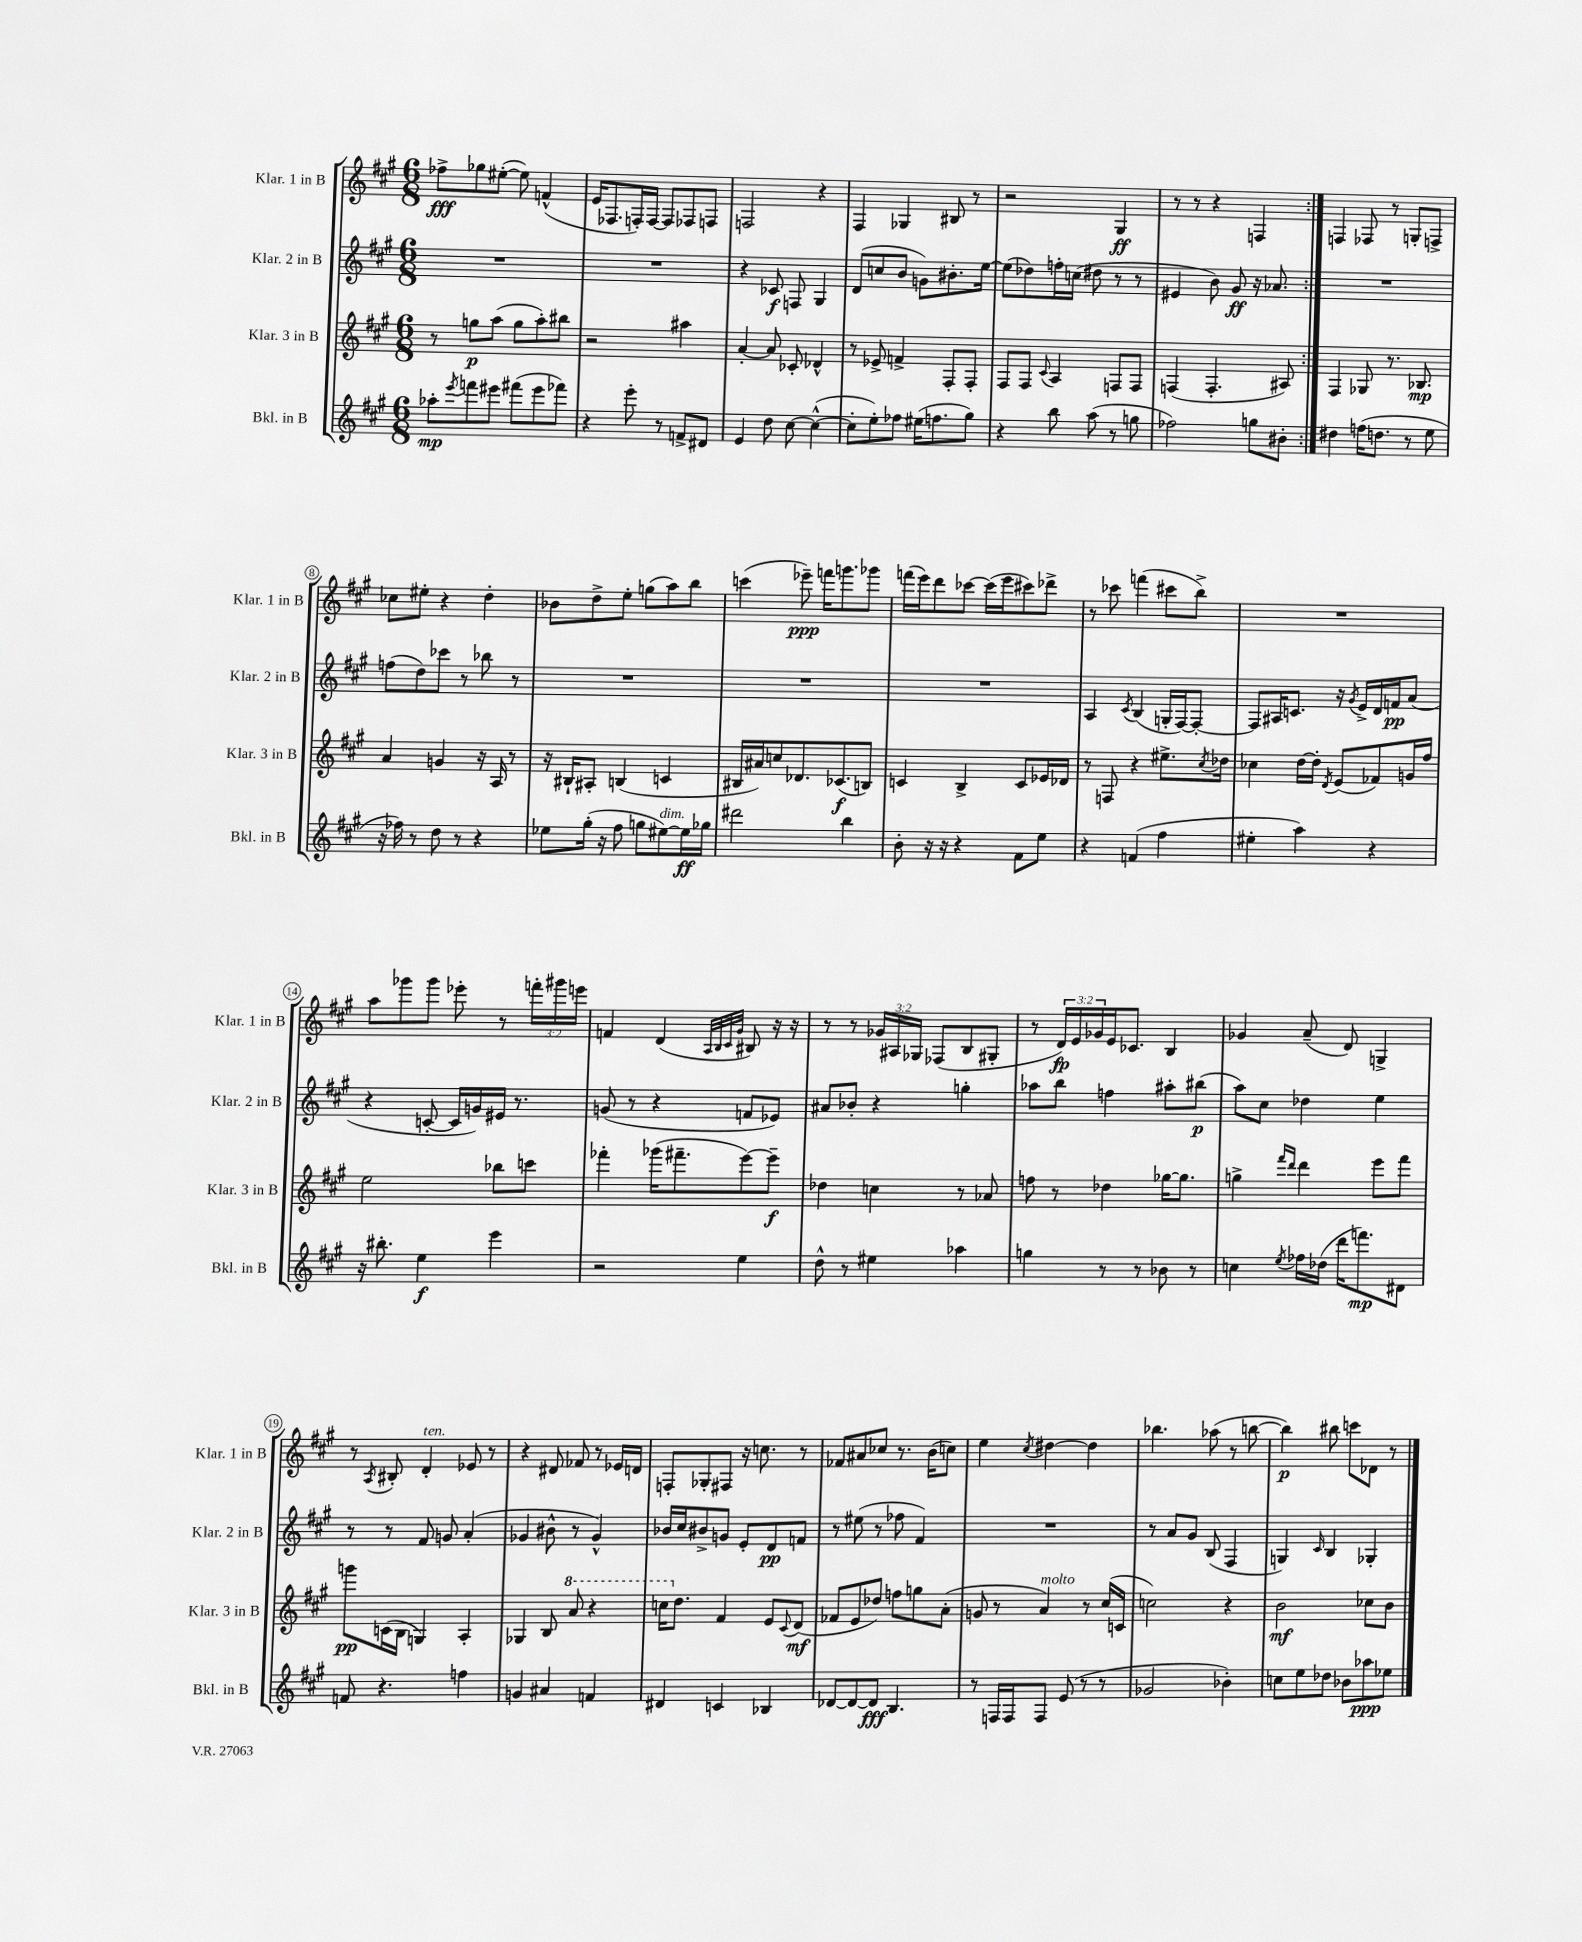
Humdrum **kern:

**kern	**dynam	**kern	**dynam	**kern	**dynam	**kern	**dynam
*part4	*part4	*part3	*part3	*part2	*part2	*part1	*part1
*staff4	*staff4	*staff3	*staff3	*staff2	*staff2	*staff1	*staff1
*I"Bkl. in B	*	*I"Klar. 3 in B	*	*I"Klar. 2 in B	*	*I"Klar. 1 in B	*
*I'Bkl. in B	*	*I'Klar. 3 in B	*	*I'Klar. 2 in B	*	*I'Klar. 1 in B	*
*clefG2	*	*clefG2	*	*clefG2	*	*clefG2	*
*k[f#c#g#]	*	*k[f#c#g#]	*	*k[f#c#g#]	*	*k[f#c#g#]	*
*M6/8	*	*M6/8	*	*M6/8	*	*M6/8	*
=1	=1	=1	=1	=1	=1	=1	=1
8aa-X'\L	mp	8r	.	2.r	.	8ff-X^\L	fff
8qeee/	.	.	.	.	.	.	.
8fffn\	.	8ggn\L	p	.	.	8gg-X\	.
8eee#X\J	.	(8aa\J	.	.	.	([8ee#X'\J	.
(8fff#X\L	.	8gg\L	.	.	.	8ee#\])	.
8eee#\	.	8aa'\)	.	.	.	(4fn^^/	.
8fff-X\J)	.	8bb#X\J	.	.	.	.	.
=2	=2	=2	=2	=2	=2	=2	=2
4r	.	2r	.	2.r	.	16e/KL	.
.	.	.	.	.	.	8.F-X/	.
8eee'\	.	.	.	.	.	16Fn'/L)	.
.	.	.	.	.	.	[16F/JJ	.
8r	.	.	.	.	.	8F/L]	.
8fn^/L	.	4aa#X\	.	.	.	8F-X/	.
8d#X/J	.	.	.	.	.	8Fn/J	.
=3	=3	=3	=3	=3	=3	=3	=3
4e/	.	[4a'/	.	4r	.	2Fn/	.
8dd\	.	8a/]	.	8c-X/	f	.	.
[8cc#\	.	8c-X'/	.	8Fn/	.	.	.
(4cc#^^\_	.	4d-X^^/	.	4G#/	.	4r	.
=4	=4	=4	=4	=4	=4	=4	=4
8cc#'\L]	.	8r	.	(8d/L	.	4F#/	.
8ee'\)	.	8e-X^/	.	8ccn/	.	.	.
8ff-X\J	.	4fn^/	.	8b/J	.	4G-X/	.
(16ee#X\KL	.	.	.	8gn\L)	.	.	.
8.ffn\	.	.	.	.	.	.	.
.	.	8F#'/L	.	8.b#X'\	.	8B#X/	.
8gg#\J)	.	8F#'/J	.	.	.	8r	.
.	.	.	.	[16ee\Jk	.	.	.
=5	=5	=5	=5	=5	=5	=5	=5
4r	.	8F#/L	.	(8ee\L]	.	2r	.
.	.	8F#/J	.	8dd-X\)	.	.	.
.	.	8qqc#/	.	.	.	.	.
8bb\	.	4A/	.	16ffn'\L	.	.	.
.	.	.	.	(16ccn\JJ	.	.	.
(8aa\	.	.	.	8dd#X\	.	.	.
8r	.	8Fn/L	.	8r	.	4G#/	ff
8ggn\	.	8F/J	.	8r	.	.	.
=6	=6	=6	=6	=6	=6	=6	=6
2ff-X\)	.	(4Fn/	.	4e#X/	.	8r	.
.	.	.	.	.	.	8r	.
.	.	4.F'/	.	8b\)	.	4r	.
.	.	.	.	8g#/	ff	.	.
8ggn\L	.	.	.	16r	.	4Fn/	.
.	.	.	.	8.a-X/	.	.	.
8b#X'\J	.	8A#X/)	.	.	.	.	.
=7:|!	=7:|!	=7:|!	=7:|!	=7:|!	=7:|!	=7:|!	=7:|!
4dd#X\	.	4F#/	.	2.r	.	4Fn/	.
(16ffn\KL	.	8G-X/	.	.	.	8F-X/	.
8.ddn\J	.	.	.	.	.	.	.
.	.	8.r	.	.	.	8r	.
8r	.	.	.	.	.	8Gn'/L	.
.	.	8.B-X/	mp	.	.	.	.
8ee\	.	.	.	.	.	8Fn^/J	.
!!LO:LB:g=z
=8	=8	=8	=8	=8	=8	=8	=8
16r	.	4a/	.	(8ffn\L	.	8cc-X\L	.
16ff-X\)	.	.	.	.	.	.	.
8r	.	.	.	8dd\)	.	8ee#X'\J	.
8dd\	.	4gn/	.	8ccc-X\J	.	4r	.
8r	.	.	.	8r	.	.	.
4r	.	16r	.	8bb-X\	.	4dd'\	.
.	.	16A/	.	.	.	.	.
.	.	8r	.	8r	.	.	.
=9	=9	=9	=9	=9	=9	=9	=9
8ee-X\L	.	16r	.	2.r	.	8b-X\L	.
.	.	16B#X`/KL	.	.	.	.	.
(16gg#'\Jk	.	8A#X'/J	.	.	.	8dd^\	.
16r	.	.	.	.	.	.	.
8ff#\	.	(4Bn/	.	.	.	8ee'\J	.
8ggn\L	.	.	.	.	.	(8ggn\L	.
!LO:TX:a:i:t=dim.	!	!	!	!	!	!	!
[8ee#X\)	.	4cn/	.	.	.	8aa\)	.
16ee#\L]	ff	.	.	.	.	8bb\J	.
16gg-X\JJ	.	.	.	.	.	.	.
=10	=10	=10	=10	=10	=10	=10	=10
2ddd#X\	.	16B#X/LL	.	2.r	.	(4cccn\	.
.	.	16a#X/J)	.	.	.	.	.
.	.	8ccn/	.	.	.	.	.
.	.	8.d-X/	.	.	.	8eee-X~\)	ppp
.	.	.	.	.	.	16fffn\KL	.
.	.	(8.c-X/	f	.	.	8.gggn\	.
4bb\	.	.	.	.	.	.	.
.	.	8Bn/J)	.	.	.	8ggg-X\J	.
=11	=11	=11	=11	=11	=11	=11	=11
8b'\	.	4cn/	.	2.r	.	(16fffn\LL	.
.	.	.	.	.	.	16eee\J)	.
16r	.	.	.	.	.	8ddd\	.
16r	.	.	.	.	.	.	.
4r	.	4B^/	.	.	.	[8ccc-X\J	.
.	.	.	.	.	.	(16ccc-\LL]	.
.	.	.	.	.	.	16eee\J	.
8f#\L	.	8c/L	.	.	.	8ccc#X\)	.
8ee\J	.	16e-X/L	.	.	.	8ddd-X^\J	.
.	.	16d-X/JJ	.	.	.	.	.
=12	=12	=12	=12	=12	=12	=12	=12
4r	.	8r	.	4A/	.	8r	.
.	.	8Fn/	.	.	.	8ccc-X\	.
.	.	.	.	8qc#/	.	.	.
(4fn/	.	4r	.	(4B/	.	(4fffn\	.
4ff#\	.	8.ee#X^\L	.	16Gn'/LL	.	8ccc#X\L	.
.	.	.	.	[16F#/J)	.	.	.
.	.	.	.	8F#'/J_	.	8bb^\J)	.
.	.	8qcc#/	.	.	.	.	.
.	.	16dd-X\Jk	.	.	.	.	.
=13	=13	=13	=13	=13	=13	=13	=13
4ee#X'\	.	4cc-X\	.	8F#/L]	.	2.r	.
.	.	.	.	16A#X/K	.	.	.
.	.	.	.	8.cn/J	.	.	.
4aa\)	.	[16dd\LL	.	.	.	.	.
.	.	16dd'\JJ]	.	.	.	.	.
.	.	8qd/	.	.	.	.	.
.	.	(8e/L	.	16r	.	.	.
.	.	.	.	8qg#/	.	.	.
.	.	.	.	16e^/LL	.	.	.
4r	.	8f-X/)	.	16d/	.	.	.
.	.	.	.	16fn/J	pp	.	.
.	.	16gn/L	.	(8a/J	.	.	.
.	.	16ff#/JJ	.	.	.	.	.
!!LO:LB:g=z
=14	=14	=14	=14	=14	=14	=14	=14
16r	.	2ee\	.	4r	.	8aa\L	.
8.bb#X'\	.	.	.	.	.	.	.
.	.	.	.	.	.	8ggg-X\	.
4ee\	f	.	.	[8cn'/	.	8ggg-\J	.
.	.	.	.	16c/LL]	.	8eee-X'\	.
.	.	.	.	16gn/)	.	.	.
4eee\	.	8bb-X\L	.	16e#X/JJ	.	8r	.
.	.	.	.	8.r	.	.	.
.	.	8cccn\J	.	.	.	24fffn'\LL	.
.	.	.	.	.	.	24ggg#X\	.
.	.	.	.	.	.	24eeen\JJ	.
=15	=15	=15	=15	=15	=15	=15	=15
2r	.	4fff-X'\	.	(8gn/	.	4fn/	.
.	.	.	.	8r	.	.	.
.	.	(16ggg-X\KL	.	4r	.	(4d/	.
.	.	8.fff#X~\	.	.	.	.	.
.	.	.	.	.	.	32qqA/LLL	.
.	.	.	.	.	.	32qqB/	.
.	.	.	.	.	.	32qqc#/	.
.	.	.	.	.	.	32qqg#/JJJ	.
4ee\	.	[8eee\)	.	8fn/L	.	8B#X/)	.
.	.	8eee~\J]	f	8e-X/J)	.	16r	.
.	.	.	.	.	.	16r	.
=16	=16	=16	=16	=16	=16	=16	=16
8dd^^\	.	4dd-X\	.	8a#X/L	.	8r	.
8r	.	.	.	8b-X'/J	.	8r	.
4ee#X\	.	4ccn\	.	4r	.	24g-X/LL	.
.	.	.	.	.	.	24A#X/	.
.	.	.	.	.	.	24G-X/JJ	.
.	.	.	.	.	.	(8F-X/L	.
4aa-X\	.	8r	.	4ggn'\	.	8B/	.
.	.	8a-X/	.	.	.	8G#X'/J	.
=17	=17	=17	=17	=17	=17	=17	=17
4ggn\	.	8ffn\	.	8aa-X\L	.	8r	.
.	.	8r	.	8bb\J	.	24d/LL)	fp
.	.	.	.	.	.	24e/	.
.	.	.	.	.	.	24g-X/	.
8r	.	4dd-X\	.	4ffn\	.	16e/J	.
.	.	.	.	.	.	8.c-X/J	.
8r	.	.	.	.	.	.	.
8b-X\	.	[16gg-X\KL	.	8aa#X'\L	.	4B/	.
.	.	8.gg-\J]	.	.	.	.	.
8r	.	.	.	(8bb#X\J	p	.	.
=18	=18	=18	=18	=18	=18	=18	=18
4ccn\	.	4ggn^\	.	8aa\L)	.	4g-X/	.
.	.	.	.	8cc#\J	.	.	.
.	.	16qqfff#/LL	.	.	.	.	.
8qee/	.	16qqddd/JJ	.	.	.	.	.
16ff-X\LL	.	4ddd\	.	4dd-X\	.	(8a~/	.
(16dd-X\JJ	.	.	.	.	.	.	.
16ddd\KL	.	.	.	.	.	8d/)	.
8.fffn\)	mp	.	.	.	.	.	.
.	.	8eee\L	.	4ee\	.	4Gn^/	.
8d#X\J	.	8fff#\J	.	.	.	.	.
!!LO:LB:g=z
=19	=19	=19	=19	=19	=19	=19	=19
8fn/	.	8gggn\L	pp	8r	.	8r	.
.	.	.	.	.	.	8qA/	.
4.r	.	(16cn\L	.	8r	.	8B#X'/	.
.	.	16B\JJ	.	.	.	.	.
!	!	!	!	!	!	!LO:TX:a:i:t=ten.	!
.	.	4Gn/)	.	8f#/	.	4d'/	.
.	.	.	.	8gn/	.	.	.
4ffn\	.	4A'/	.	(4a'/	.	8e-X/	.
.	.	.	.	.	.	8r	.
=20	=20	=20	=20	=20	=20	=20	=20
4gn/	.	4G-X/	.	4g-X/	.	4r	.
4a#X/	.	8B/	.	8b#X^^\	.	8d#X/	.
*	*	*8va	*	*	*	*	*
.	.	8aa/	.	8r	.	8f-X/	.
4fn/	.	4r	.	4g-^^/)	.	8r	.
.	.	.	.	.	.	16e-X/LL	.
.	.	.	.	.	.	16dn/JJ	.
=21	=21	=21	=21	=21	=21	=21	=21
4d#X/	.	16cccn\KL	.	16b-X/LL	.	8Fn'/L	.
*	*	*X8va	*	*	*	*	*
.	.	8.dd\J	.	16cc#/J	.	.	.
.	.	.	.	8b#X^/	.	8G-X'/	.
4cn/	.	4f#/	.	8gn/J	.	8F#X/J	.
.	.	.	.	8e'/L	.	16r	.
.	.	.	.	.	.	8.ccn\	.
4B-X/	.	8e/L	.	8d/	pp	.	.
.	.	8qqc#/	.	.	.	.	.
.	.	(8d/J	mf	8fn/J	.	8r	.
=22	=22	=22	=22	=22	=22	=22	=22
[8d-X/L	.	8f-X/L	.	8r	.	8f-X/L	.
8d-/_	.	8e/	.	(8ee#X\	.	8a#X/	.
8d-/J]	fff	8dd-X/J)	.	8r	.	8cc-X/J	.
4.B/	.	8ffn\L	.	8ff-X\	.	8.r	.
.	.	8ggn\	.	4f#/)	.	.	.
.	.	.	.	.	.	(16b\KL	.
.	.	(8a'\J	.	.	.	8ccn\J)	.
=23	=23	=23	=23	=23	=23	=23	=23
8r	.	8gn/	.	2.r	.	4ee\	.
16Fn/LL	.	8r	.	.	.	.	.
16F/J	.	.	.	.	.	.	.
.	.	.	.	.	.	8qcc#/	.
!	!	!LO:TX:a:i:t=molto	!	!	!	!	!
8F/J	.	4a/)	.	.	.	[4dd#X\	.
(8e/	.	.	.	.	.	.	.
8r	.	8r	.	.	.	4dd#\]	.
8r	.	(16cc#/LL	.	.	.	.	.
.	.	16cn/JJ	.	.	.	.	.
=24	=24	=24	=24	=24	=24	=24	=24
2g-X/	.	2ccn\)	.	8r	.	4.bb-X\	.
.	.	.	.	8a/L	.	.	.
.	.	.	.	8g#/J	.	.	.
.	.	.	.	(8B/	.	(8aa-X\	.
4b-X'\)	.	4r	.	4F#/	.	8r	.
.	.	.	.	.	.	[8bbn\	.
=25	=25	=25	=25	=25	=25	=25	=25
8ccn\L	.	2b\	mf	4Gn/)	.	4bb\])	p
8ee\	.	.	.	.	.	.	.
.	.	.	.	16qqc#/	.	.	.
8dd-X\J	.	.	.	4B/	.	8bb#X\	.
8b-X\L	.	.	.	.	.	8cccn\L	.
8aa-X\	ppp	8cc-X\L	.	4G-X'/	.	8d-X\J	.
8ee-X\J	.	8b\J	.	.	.	8r	.
==	==	==	==	==	==	==	==
*-	*-	*-	*-	*-	*-	*-	*-
